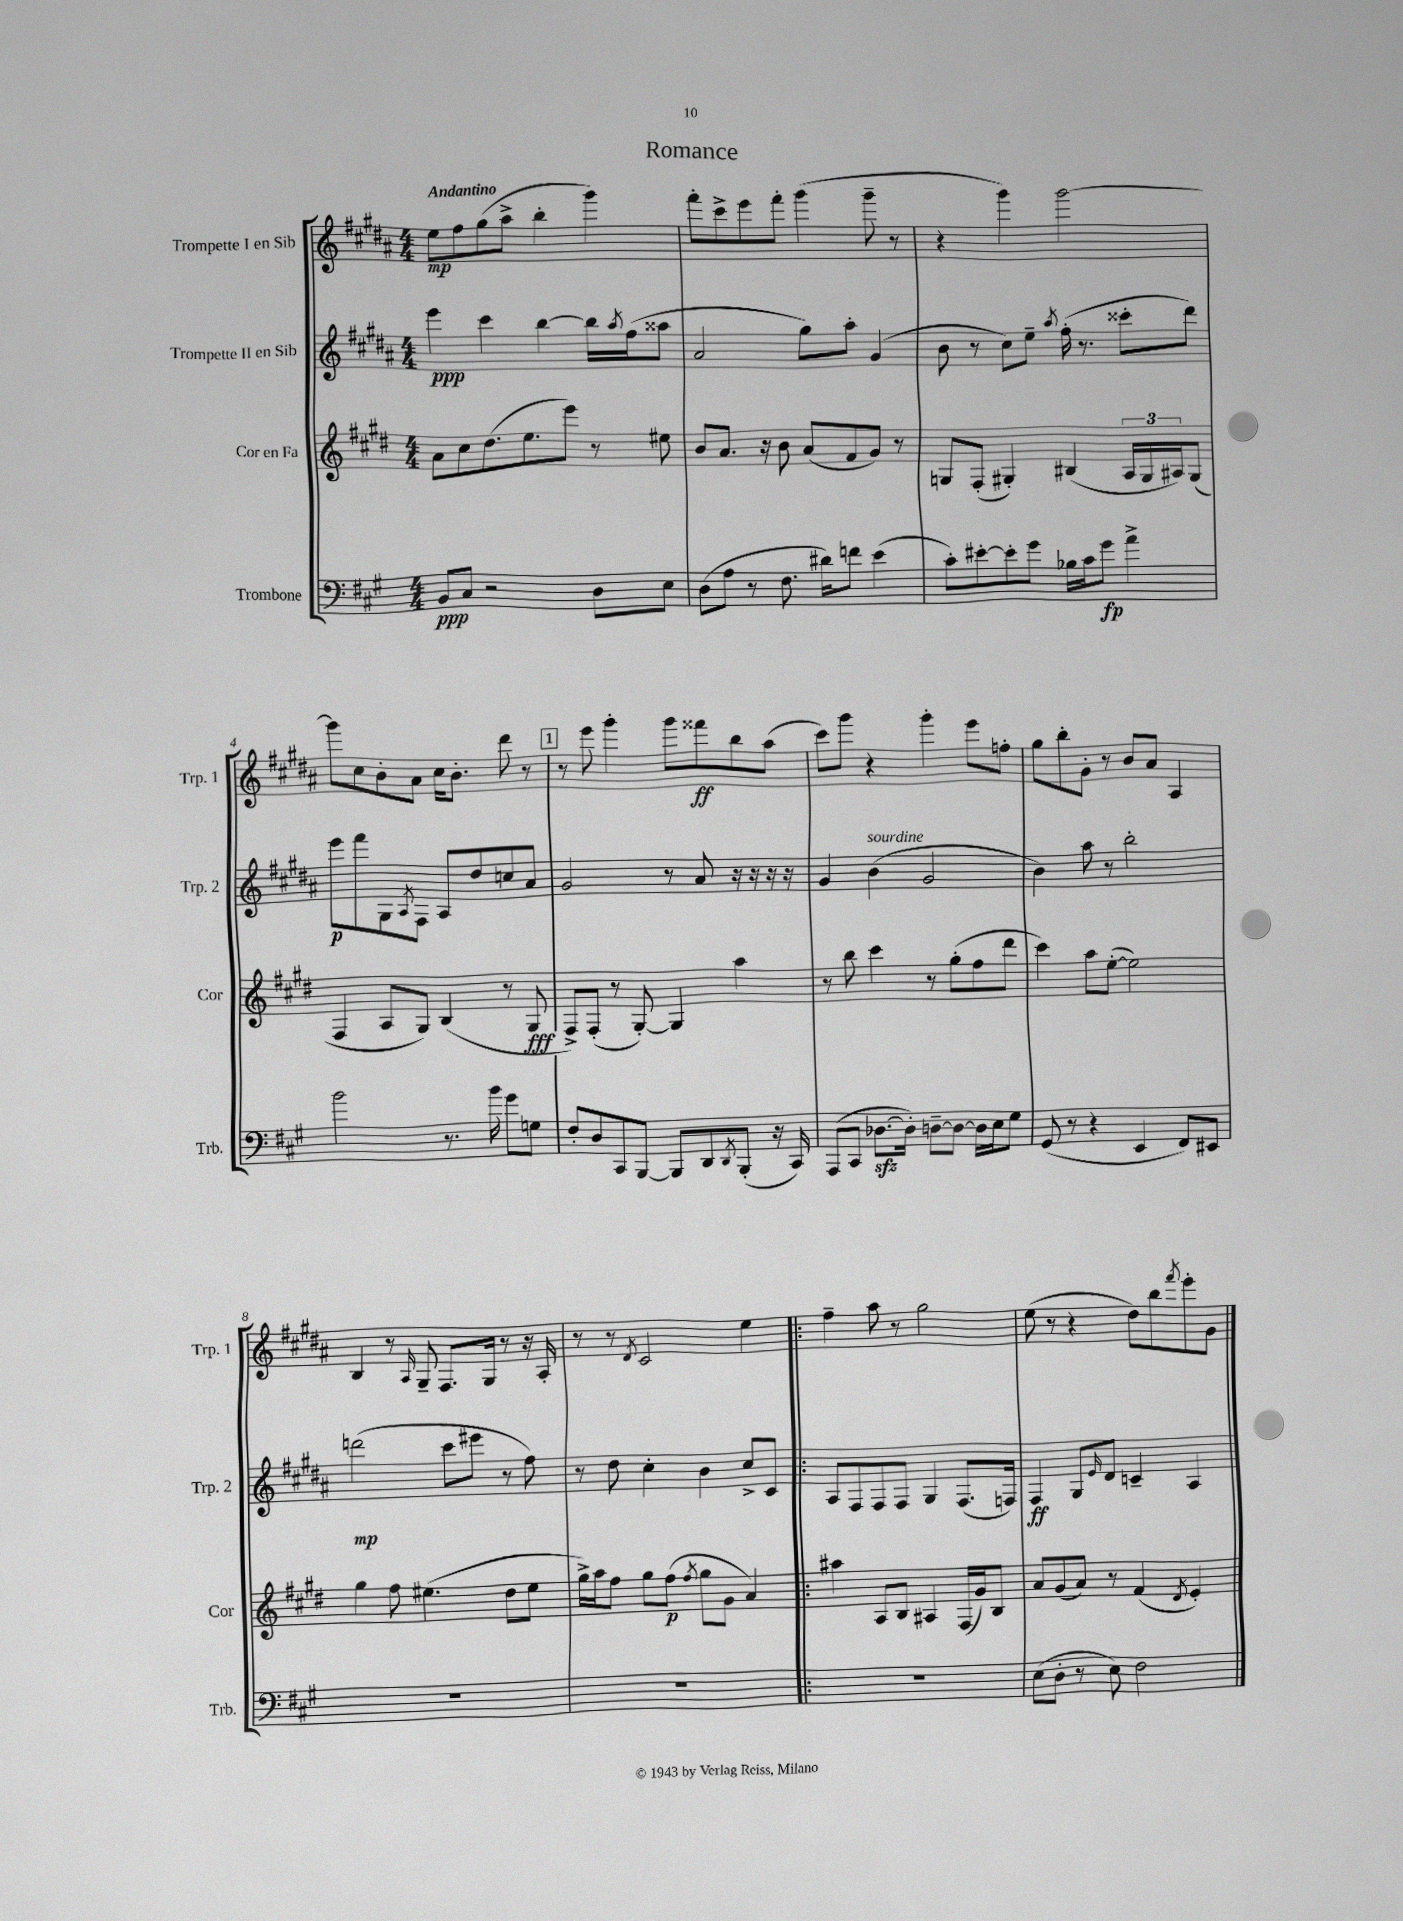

**kern	**kern	**kern	**kern
*staff4	*staff3	*staff2	*staff1
*clefF4	*clefG2	*clefG2	*clefG2
*k[f#c#g#]	*k[f#c#g#d#]	*k[f#c#g#d#a#]	*k[f#c#g#d#a#]
*M4/4	*M4/4	*M4/4	*M4/4
8BB	8a	4eee	8ee
8C#	8cc#	.	8ff#
2r	(8.dd#	4ccc#	(8gg#
.	.	.	8aa#^
.	8.ee	.	.
.	.	[4bb	4bb'
.	8eee)	.	.
8D	8r	16bb]	4ggg#)
.	.	8qaa#	.
.	.	(16ff#	.
8E	8ee#	8aa##	.
=	=	=	=
(8D	8b	2a#	8fff#'
8A	8.a	.	8ccc#^
8r	.	.	8eee
.	16r	.	.
8.F#	8b	.	8fff#'
.	(8a	8gg#)	(4ggg#
16d#)	.	.	.
8f	8f#	8aa#'	.
(4e	8g#)	(4g#	8ggg#~
.	8r	.	8r
=	=	=	=
8c#')	8G	8b	4r
[8e#'	(8F#'	8r	.
8e#']	4G#')	8cc#)	4ggg#)
8g#	.	8ee~	.
.	.	8qaa#	.
16B-	(4B#	(16ff#'	[2ggg#
16c#	.	8.r	.
8g#	.	.	.
4a^	24A	8ccc##'	.
.	24G#	.	.
.	24A#)	.	.
.	(8G#	8ddd#)	.
=	=	=	=
2b	4F#	8eee	8ggg#]
.	.	8fff#	8cc#
.	8A	8G#	8b'
.	.	8qA#	.
.	8G#)	8F#	8a#
8.r	(4B	8A#	16cc#
.	.	.	8.b'
.	.	8dd#	.
16b	.	.	.
8g#	8r	8cc	8ddd#
8G	8G#	8a#	8r
=	=	=	=
8F#'	8F#^)	2g#	8r
8D	(8F#'	.	8eee
8CC#	8r	.	4ggg#'
[8BBB	[8G#')	.	.
8BBB]	4G#]	8r	8ggg#
8DD	.	8a#	8fff##
8qDD	.	.	.
(8BBB'	4aa	16r	8bb
.	.	16r	.
16r	.	16r	(8aa#
16CC#)	.	16r	.
=	=	=	=
(8AAA	8r	4g#	8ccc#)
8CC#	8bb	.	8ggg#
[8.D-	4ccc#	(4b	4r
16D-'])	.	.	.
[8D~	8r	2g#	4ggg#'
8D_	(8gg#'	.	.
16D]	8ff#	.	8eee
16E	.	.	.
8G#	8ddd#	.	8ff'
=	=	=	=
(8GG#	4ccc#)	4b)	8gg#
8r	.	.	8bb'
4r	8aa	8aa#	8g#'
.	([8ee'	8r	8r
4EE	2ee])	2bb'	8b
.	.	.	8a#
8FF#)	.	.	4A#
8EE#	.	.	.
=	=	=	=
1r	4gg#	(2ddd	4B
.	8ff#	.	8r
.	.	.	16qqA#
.	(4.ee#	.	8G#~
.	.	8ccc#	8.F#
.	.	8eee#	.
.	.	.	16G#
.	8dd#	8r	8r
.	8ee#	8ff#)	16r
.	.	.	16A#'
=	=	=	=
1r	16gg#^)	8r	8r
.	16aa	.	.
.	8ff#	8dd#	8r
.	.	.	8qd#
.	8gg#	4cc#'	2c#
.	(8ff#	.	.
.	8qff#	.	.
.	8gg#	4b	.
.	8g#	.	.
.	4a)	8cc#^	4ee
.	.	8c#	.
=!|:	=!|:	=!|:	=!|:
1r	4aa#	8A#	4ff#~
.	.	8F#	.
.	8A	8F#	8aa#
.	8B	8F#	8r
.	4A#	4G#	2gg#
.	(16F#	(8.F#	.
.	16g#)	.	.
.	8B	.	.
.	.	16F)	.
=	=	=	=
(8E	8a	4F#	(8ee
8D'	(8g#	.	8r
8r	8a)	8G#	4r
.	.	16qqe	.
8E)	8r	8d#	.
2F#	(4f#	4c~	8dd#)
.	.	.	8bb
.	8qd#	.	8qfff#
.	4e')	4A#	8eee'
.	.	.	8g#
==	==	==	==
*-	*-	*-	*-
